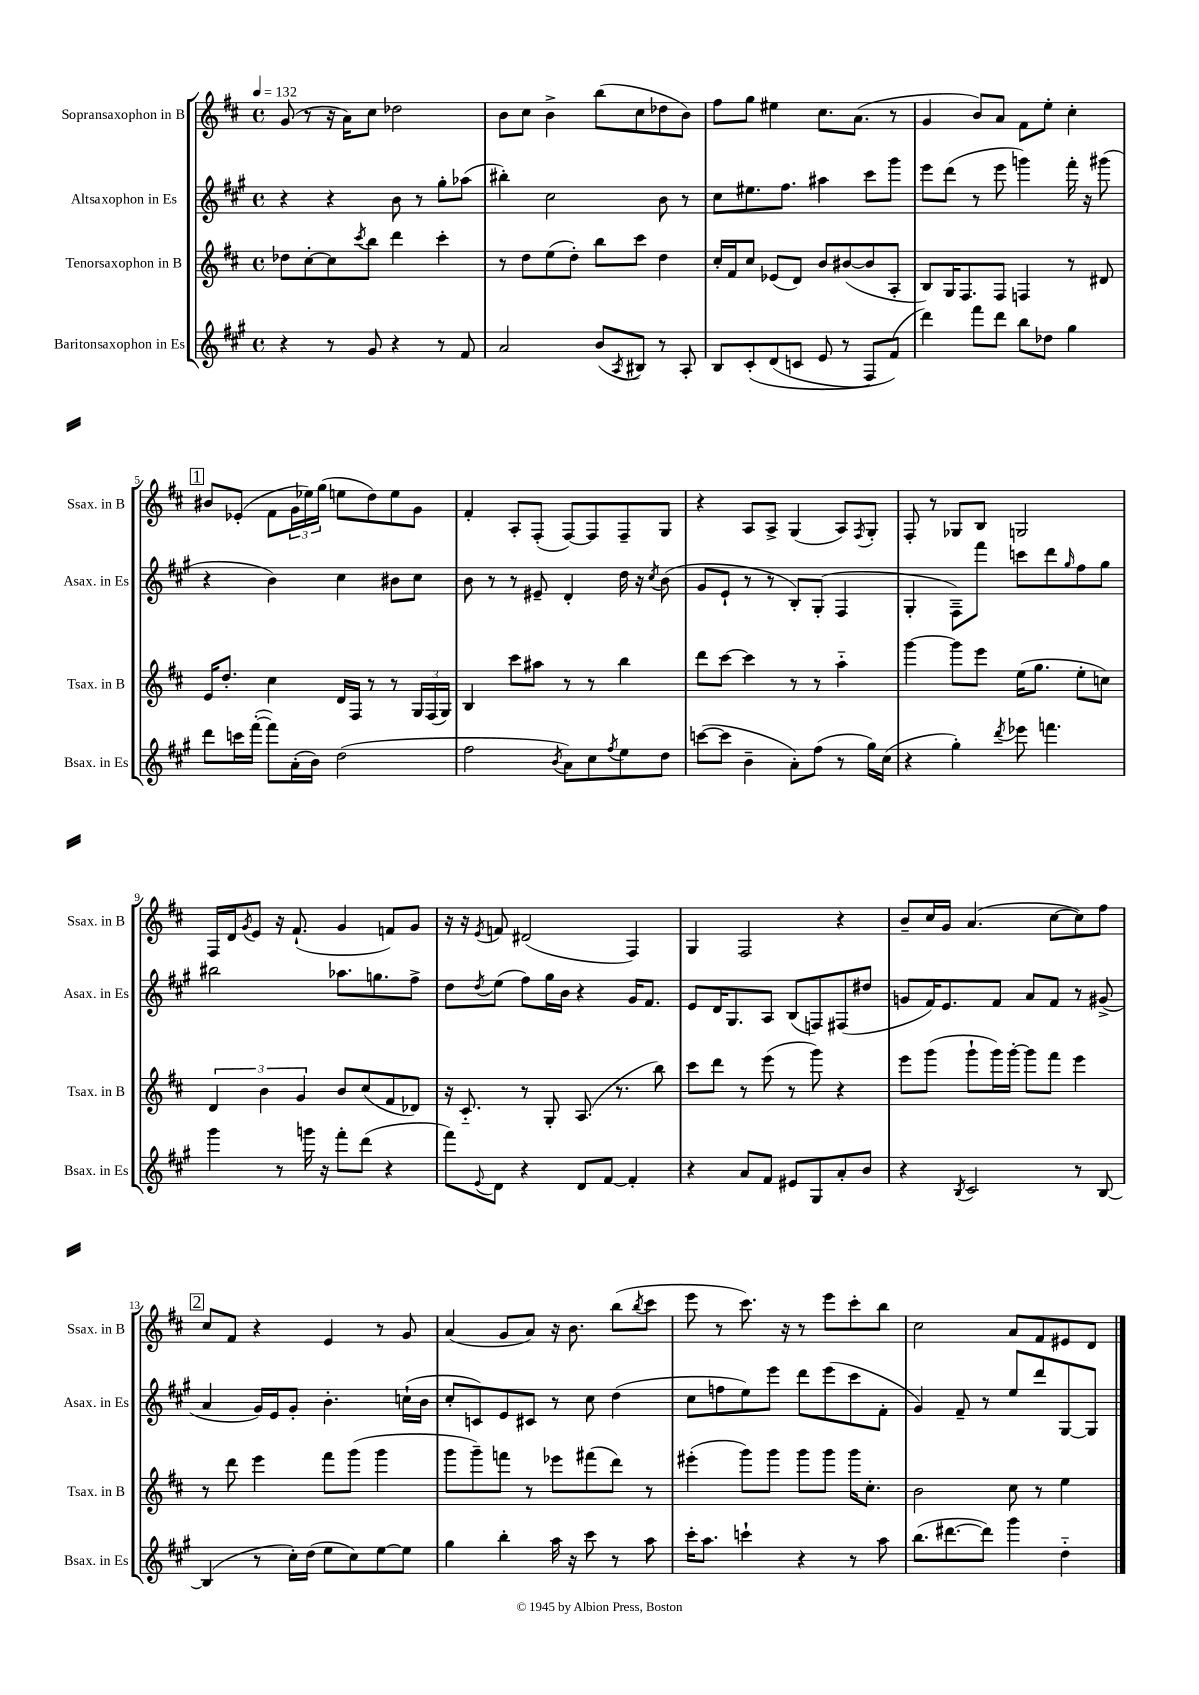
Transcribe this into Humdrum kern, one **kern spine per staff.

**kern	**kern	**kern	**kern
*staff4	*staff3	*staff2	*staff1
*clefG2	*clefG2	*clefG2	*clefG2
*k[f#c#g#]	*k[f#c#]	*k[f#c#g#]	*k[f#c#]
*M4/4	*M4/4	*M4/4	*M4/4
*met(c)	*met(c)	*met(c)	*met(c)
*MM132	*MM132	*MM132	*MM132
4r	8dd-	4r	(8g
.	[8cc#'	.	8r
8r	8cc#]	4r	16r
.	.	.	16a)
.	8qccc#	.	.
8g#	8bb	.	8cc#
4r	4ddd	8b	2dd-
.	.	8r	.
8r	4ccc#'	8gg#'	.
8f#	.	(8aa-	.
=	=	=	=
2a	8r	4bb#')	8b
.	8dd	.	8cc#
.	(8ee	2cc#	4b^
.	8dd')	.	.
(8b	8bb	.	(8bb
8qA	.	.	.
8B#)	8ccc#	.	8cc#
8r	4dd	8b	8dd-
8A'	.	8r	8b)
=	=	=	=
8B	16cc#'	8cc#	8ff#
.	16f#	.	.
&(8c#'	8cc#	8.ee#	8gg
(8d	(8e-	.	4ee#
.	.	8.ff#	.
8c	8d)	.	.
8e	8b	4aa#	8.cc#
8r	([8b#	.	.
.	.	.	(8.a
8F#)	8b#]	8ccc#	.
(8f#&)	8A'	8ggg#	8r
=	=	=	=
4ddd)	8B)	8eee	4g
.	16G	(8ddd	.
.	8.F#	.	.
8fff#	.	8r	8b)
8ddd	8F#	8eee	8a
8bb	4F	4ggg)	8f#
8dd-	.	.	8ee'
4gg#	8r	16fff#'	4cc#'
.	.	16r	.
.	8d#	(8ggg#	.
=	=	=	=
8ddd	16e	4r	8b#
.	8.dd'	.	.
16ccc	.	.	(8e-'
([16fff#'	.	.	.
8fff#])	4cc#	4b)	8f#
(16a'	.	.	24g
.	.	.	24ee-)
16b)	.	.	.
.	.	.	(24gg
(2dd	16d	4cc#	8ee
.	16F#	.	.
.	8r	.	8dd)
.	8r	8b#	8ee
.	24G	8cc#	8g
.	(24F#	.	.
.	24G)	.	.
=	=	=	=
2ff#	4B	8b	4f#'
.	.	8r	.
.	8ccc#	8r	8A'
.	8aa#	8e#~	(8F#'
8qb	.	.	.
8a)	8r	4d'	[8F#)
8cc#	8r	.	8F#]
8qff#	.	.	.
8ee	4bb	16dd	8F#~
.	.	16r	.
.	.	8qcc#	.
8dd	.	(8b	8G
=	=	=	=
([8ccc	8ddd	8g#	4r
8ccc]	[8ccc#	8e`	.
4b~	4ccc#]	8r	8A
.	.	8r	8A^
8a')	8r	8B')	(4G
(8ff#	8r	(8G#'	.
8r	4aa'~	4F#	8A)
.	.	.	8qF#
16gg#)	.	.	8G'
(16cc#	.	.	.
=	=	=	=
4r	[4ggg	4G#'	8F#'
.	.	.	8r
4gg#')	8ggg]	8F#~)	8G-
.	8eee	8fff#	8B
8qddd	.	.	.
8eee-	(16ee	8ccc	2G
.	8.gg	.	.
4.fff	.	8ddd	.
.	.	16qqgg#	.
.	8ee'	8ff#	.
.	8cc)	8gg#	.
=	=	=	=
4ggg#	6d	2bb#	16F#
.	.	.	16d
.	.	.	8qg
.	.	.	8e
.	6b	.	.
8r	.	.	16r
.	.	.	(8.f#`
.	6g	.	.
16ggg	.	.	.
16r	.	.	.
8fff#'	8b	8.aa-	4g
(8ddd	(8cc#	.	.
.	.	8.gg	.
4r	8f#	.	8f)
.	8d-)	8ff#^	8g
=	=	=	=
8fff#)	16r	8dd	16r
.	8.c#'~	.	16r
8qqe	.	8qdd	8qe
8d	.	(8ee	8f
4r	8r	8ff#)	(2d#
.	8G'	16gg#	.
.	.	16b	.
8d	(8.A	4r	.
[8f#	.	.	.
.	8.r	.	.
4f#']	.	16g#	4F#)
.	.	8.f#	.
.	8bb)	.	.
=	=	=	=
4r	8ccc#	8e	4G
.	8ddd	16d	.
.	.	8.G#	.
8a	8r	.	2F#
8f#	(8eee	8A	.
8e#	8r	(8B	.
8G#	8ggg)	8F)	.
8a'	4r	(8F#	4r
8b	.	8dd#	.
=	=	=	=
4r	8eee	8g	8b~
.	(8ggg	16f#)	16cc#
.	.	8.e	16g
8qB	.	.	.
2c#	8ggg`	.	(4.a
.	16ggg)	8f#	.
.	[16ggg'	.	.
.	8ggg]	8a	.
.	8fff#	8f#	[8cc#
8r	4eee	8r	8cc#])
[8B	.	(8g#^	8ff#
=	=	=	=
(4B]	8r	4a	8cc#
.	8ddd	.	8f#
8r	4eee	16g#)	4r
.	.	16e	.
16cc#')	.	8g#'	.
(16dd	.	.	.
8ee	8fff#	4.b'	4e
8cc#)	(8ggg	.	.
[8ee	4ggg	.	8r
8ee]	.	(16cc`	8g
.	.	16b	.
=	=	=	=
4gg#	8ggg	8cc#'	(4a
.	8ggg~)	8c)	.
4bb'	8fff	8e	8g
.	8r	8c#	8a)
16aa	8eee-	8r	16r
16r	.	.	8.b
8ccc#	(8fff#	8cc#	.
8r	8ddd)	(4dd	(8bb
.	.	.	8qbb
8aa	8r	.	8ccc#
=	=	=	=
16ccc#'	(4eee#'	8cc#	8eee
8.aa	.	.	.
.	.	8ff	8r
4ccc`	8ggg)	8ee)	8.ccc#)
.	8ggg	8eee	.
.	.	.	16r
4r	8ggg	8ddd	8r
.	8ggg	(8eee	8eee
8r	16ggg	8ccc#	8ccc#'
.	8.cc#'	.	.
8aa	.	8f#'	8bb
=	=	=	=
(8.bb	2b	4g#)	2cc#
[8.ddd#	.	.	.
.	.	8f#~	.
8ddd#])	.	8r	.
4ggg#	8cc#	8ee	8a
.	8r	8ddd	8f#
4dd'~	4ee	[8G#	8e#
.	.	8G#]	8d
==	==	==	==
*-	*-	*-	*-
